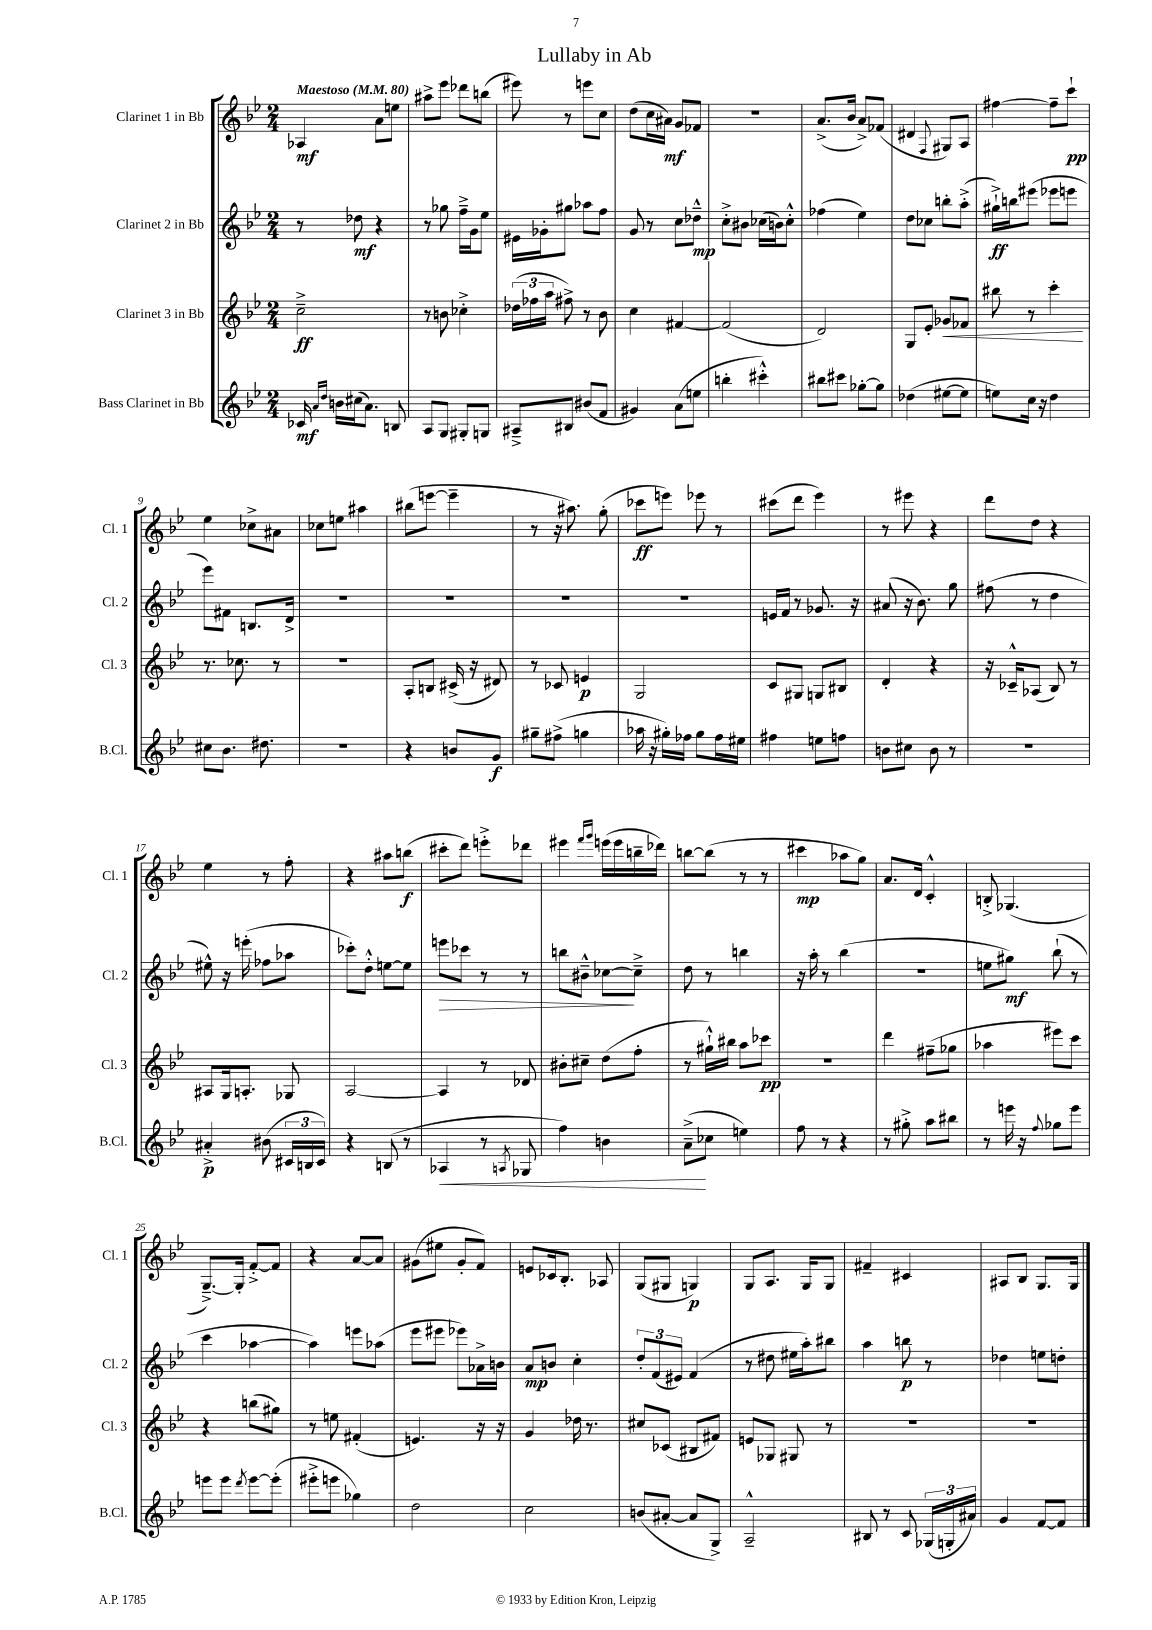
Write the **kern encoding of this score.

**kern	**kern	**kern	**kern
*staff4	*staff3	*staff2	*staff1
*clefG2	*clefG2	*clefG2	*clefG2
*k[b-e-]	*k[b-e-]	*k[b-e-]	*k[b-e-]
*M2/4	*M2/4	*M2/4	*M2/4
*MM80	*MM80	*MM80	*MM80
16c-/	2cc~^\	8r	4A-/
16qqa/LL	.	.	.
16qqdd/JJ	.	.	.
16b\LL	.	.	.
(16cc#\J	.	8dd-\	.
8.a\J)	.	.	.
.	.	4r	8a\L
8B/	.	.	8ee\J
=	=	=	=
8A/L	8r	8r	8aa#^\L
8G/J	8b\	8gg-\	8eee-\J
8G#'/L	4cc-'^\	16ff~^\LL	8ddd-\L
.	.	16g\J	.
8G/J	.	8ee-\J	(8bb\J
=	=	=	=
8A#~^/L	(24dd-\LL	16e#\LL	8eee#\)
.	24ff-\	.	.
.	.	16g-'\J	.
.	24aa\JJ	.	.
8B#/J	8ff#^\)	8gg#\J	8r
(8b#/L	8r	8aa-\L	8eee\L
8f/J	8b-\	8ff\J	8cc\J
=	=	=	=
4g#/)	4cc\	8g/	(8dd\L
.	.	8r	16cc\L
.	.	.	16a#\JJ)
(8a\L	[4f#/	8cc\L	8g/L
8ee\J	.	8dd-~^^\J	8f-/J
=	=	=	=
4bb'\	(2f#/]	8cc'^\L	2r
.	.	8b#\J	.
4ccc#'^^\)	.	(16cc-\LL	.
.	.	16b\J)	.
.	.	8cc-'^^\J	.
=	=	=	=
8bb#\L	2d/)	(4ff-\	(8.a^/L
8ccc#\J	.	.	.
.	.	.	16b-/Jk
[8gg-'\L	.	4ee-\)	8a^/L)
8gg-\]J	.	.	(8f-/J
=	=	=	=
(4dd-\	8G/L	8dd\L	4d#/
.	8e-'/J	8cc-\J	.
.	.	.	8qqF/
[8ee#\L	8g-/L	8bb'\L	8G#/L)
8ee#\]J	8f-/J	(8aa'^\J	8A/J
=	=	=	=
8ee\L)	8bb#\	16gg#`^\LL)	[4ff#\
.	.	16bb\J	.
16cc\Jk	8r	(8eee#\J	.
16r	.	.	.
4dd\	4ccc'\	8eee-\L	8ff#~\]L
.	.	8eee\J	8ccc`\J
=	=	=	=
8cc#\L	8.r	8eee-\L)	4ee-\
8.b-\J	.	8f#\J	.
.	8.cc-\	.	.
.	.	8.B/L	8cc-^\L
8.dd#\	.	.	.
.	8r	.	8a#\J
.	.	16d^/Jk	.
=	=	=	=
2r	2r	2r	8cc-\L
.	.	.	8ee\J
.	.	.	4aa#\
=	=	=	=
4r	8A'/L	2r	(8bb#\L
.	8B/J	.	[8eee\J
8b/L	(16c#^/	.	4eee~\]
.	16r	.	.
8g/J	8d#/)	.	.
=	=	=	=
8gg#~\L	8r	2r	8r
(8ff#^\J	8c-/	.	16r
.	.	.	8.aa#\)
4gg\	4e/	.	.
.	.	.	(8gg'\
=	=	=	=
16aa-\	2G/	2r	8ccc-\L
16r	.	.	.
16gg#'\LL)	.	.	8eee\J)
16ff-\JJ	.	.	.
8gg#\L	.	.	8eee-\
16ff-\L	.	.	8r
16ee#\JJ	.	.	.
=	=	=	=
4ff#\	8c/L	16e/LL	(8ccc#\L
.	.	16f/JJ	.
.	8G#/J	8r	8ddd\J
8ee\L	8G/L	8.g-/	4eee-\)
8ff\J	8B#/J	.	.
.	.	16r	.
=	=	=	=
8b\L	4d'/	(8a#/	8r
8cc#\J	.	16r	8eee#\
.	.	8.b-\)	.
8b\	4r	.	4r
8r	.	8gg\	.
=	=	=	=
2r	16r	(8ff#\	8ddd\L
.	16c-~^^/LK	.	.
.	(8A-/J	8r	8dd\J
.	8B-/)	4dd\	4r
.	8r	.	.
=	=	=	=
4a#'^/	8A#/L	8ee#^^\)	4ee-\
.	16G/k	16r	.
.	8.A'/J	(16eee'\	.
(8b#\	.	8ff-\L	8r
24c#/LL	8G-/	8aa-\J	8ff'\
24B/	.	.	.
24c#/JJ)	.	.	.
=	=	=	=
4r	[2A/	8ccc-'\L)	4r
.	.	8dd'^^\J	.
(8B/	.	[8ee\L	8aa#\L
8r	.	8ee\]J	(8bb\J
=	=	=	=
4A-/	4A/]	8eee\L	8ccc#'\L
.	.	8ccc-\J	8ddd\J)
8r	8r	8r	8eee'^\L
8qA/	.	.	.
8G-/	8d-/	8r	8ddd-\J
=	=	=	=
4ff\)	8b#'\L	8bb\L	4eee#\
.	8cc#~\J	8b#~^^\J	.
.	.	.	16qqfff/LL
.	.	.	16qqggg/JJ
4b\	(8dd\L	[8cc-\L	(16eee\LL
.	.	.	16eee\
.	8ff'\J	8cc-~^\]J	16bb~\
.	.	.	16ddd-\JJ)
=	=	=	=
(8a~^\L	8r	8dd\	[8bb\L
8cc-\J	16gg#`^^\LL)	8r	(8bb\]J
.	16bb#\JJ	.	.
4ee\)	8aa\L	4bb\	8r
.	8ccc-\J	.	8r
=	=	=	=
8ff\	2r	16r	4ccc#\
.	.	16aa'\	.
8r	.	8r	.
4r	.	(4bb-\	8aa-\L
.	.	.	8gg\J)
=	=	=	=
8r	4ddd\	2r	8.a/L
8gg#'^\	.	.	.
.	.	.	16d/Jk
8aa\L	(8ff#~\L	.	4c'^^/
8bb#\J	8gg-\J	.	.
=	=	=	=
8r	4aa-\	8ee\L	8B'^/
16eee\	.	8gg#\J)	(4.G-/
16r	.	.	.
8qqff/	.	.	.
8gg-\L	8eee#\L)	(8bb-`\	.
8eee\J	8ccc\J	8r	.
=	=	=	=
8eee\L	4r	4ccc\	[8.G~^/L)
8eee\J	.	.	.
.	.	.	16G'/]Jk
8qddd/	.	.	.
[8eee\L	(8bb\L	[4aa-\	[8f'^/L
(8eee'\]J	8gg#\J)	.	8f/]J
=	=	=	=
8eee#'^\L	8r	4aa-\])	4r
8eee\J	8ee\	.	.
4gg-\)	(4f#'/	8eee\L	[8a/L
.	.	(8aa-\J	8a/]J
=	=	=	=
2dd\	4.e/)	8eee-\L	(8g#\L
.	.	8eee#\J	8ee#\J
.	.	8eee-\L)	8g#'/L
.	16r	16a-^\L	8f/J)
.	16r	16b\JJ	.
=	=	=	=
2cc\	4g/	8a/L	8e/L
.	.	8b/J	16c-/k
.	.	.	8.B-'/J
.	16dd-\	4cc'\	.
.	8.r	.	.
.	.	.	8A-/
=	=	=	=
(8b/L	8cc#/L	12dd'/L	(8G/L
.	.	(12f/	.
[8a#'/J	(8c-/J	.	8G#/J
.	.	12e#/J)	.
8a#/]L	8B#/L	(4f/	4G/)
8G^/J)	8f#/J)	.	.
=	=	=	=
2A~^^/	8e/L	8r	8G/L
.	8G-/J	8dd#\	8.A/J
.	8G#/	16ee#\LL	.
.	.	16aa'\J)	16G/LK
.	8r	8bb#\J	8G/J
=	=	=	=
8B#/	2r	4aa\	4f#~/
8r	.	.	.
8c/	.	8bb\	4c#/
(24G-/LL	.	8r	.
24G'/	.	.	.
24a#/JJ)	.	.	.
=	=	=	=
4g/	2r	4dd-\	8A#/L
.	.	.	8B-/J
[8f/L	.	8ee\L	8.G/L
8f/]J	.	8dd'\J	.
.	.	.	16G/Jk
==	==	==	==
*-	*-	*-	*-
